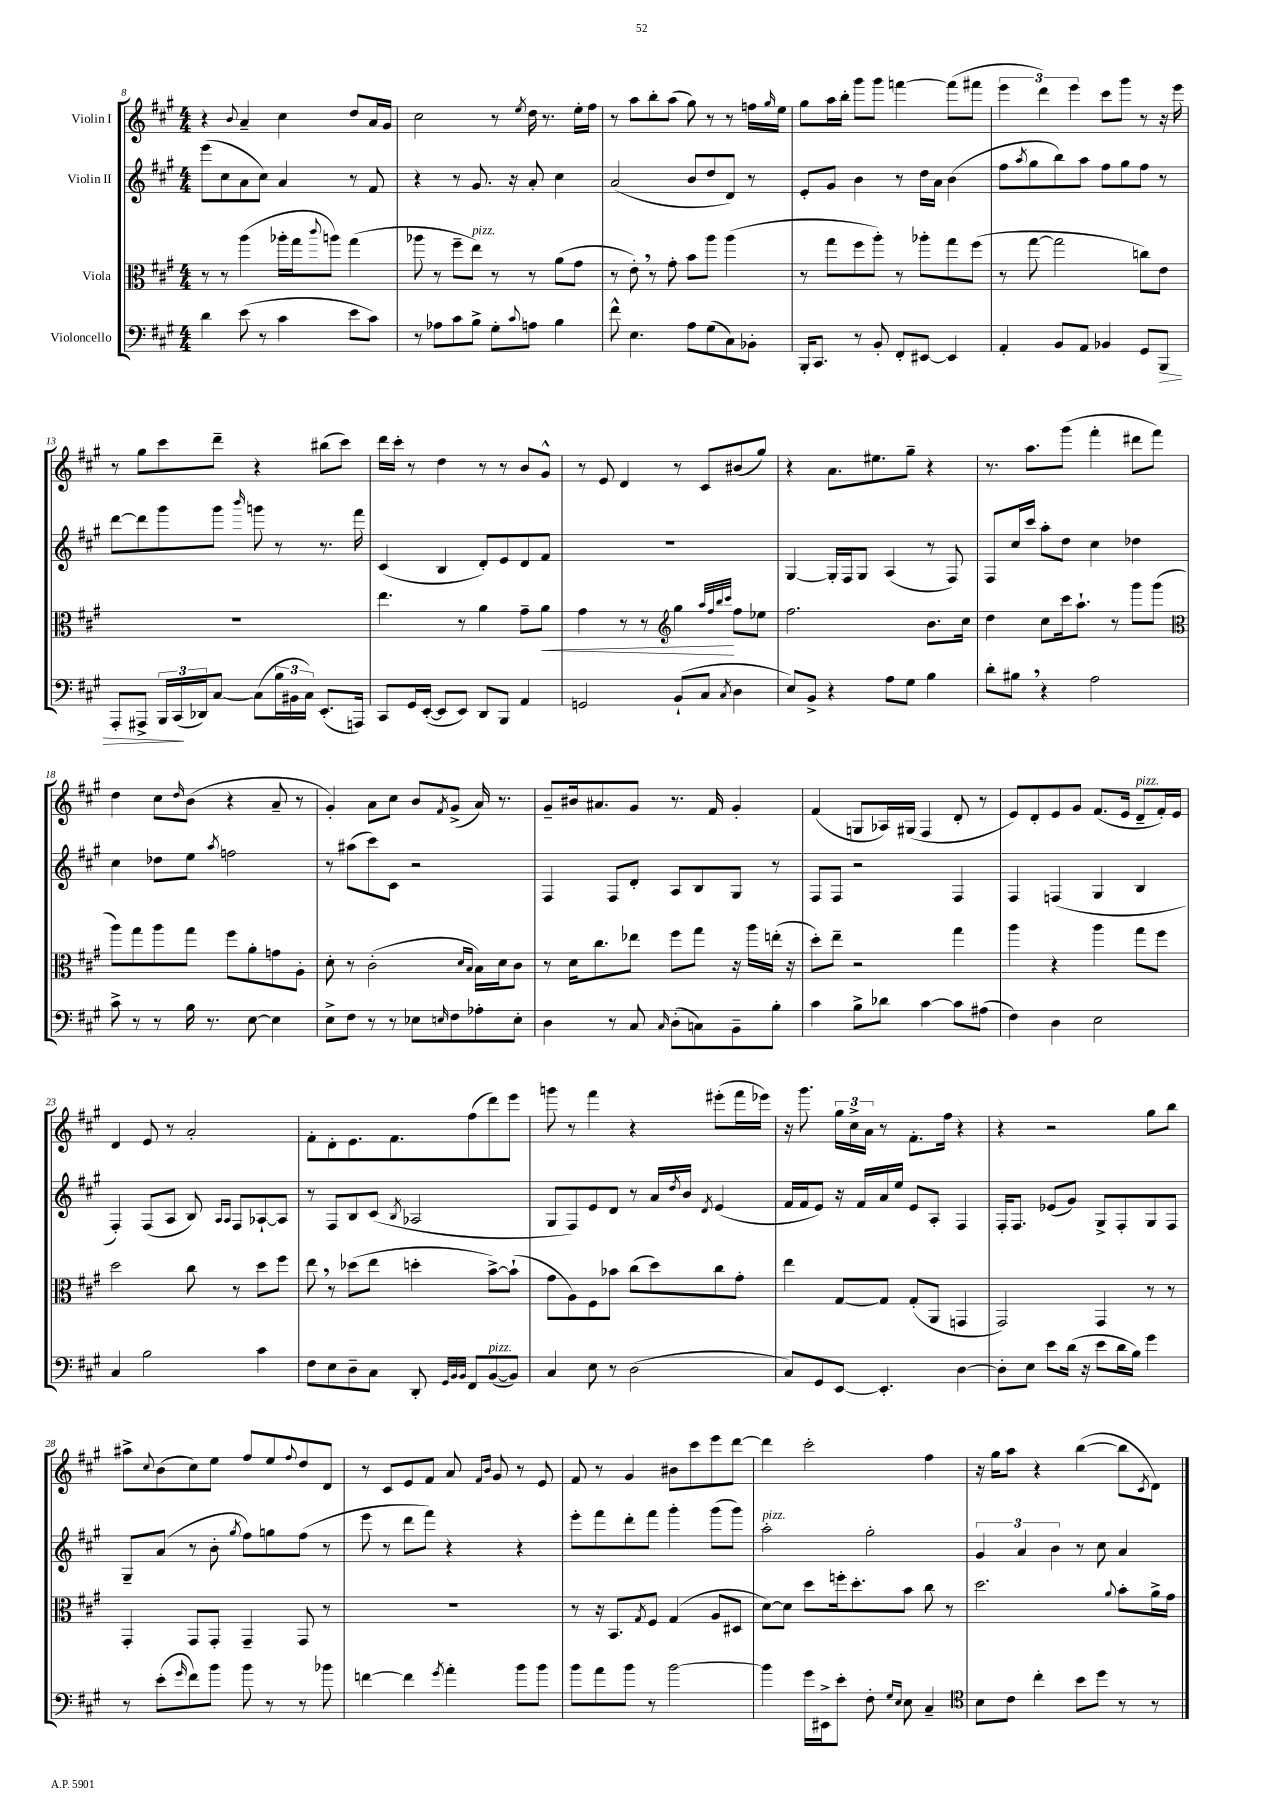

**kern	**kern	**kern	**kern
*staff4	*staff3	*staff2	*staff1
*clefF4	*clefC3	*clefG2	*clefG2
*k[f#c#g#]	*k[f#c#g#]	*k[f#c#g#]	*k[f#c#g#]
*M4/4	*M4/4	*M4/4	*M4/4
4d\	8r	(8eee\L	4r
.	8r	8cc#\	.
.	.	.	8qqb/
(8e\	(4aa\	8a\	4a~/
8r	.	8cc#\J)	.
4c#\	16aa-'\LL	4a/	4cc#\
.	16gg#\J	.	.
.	8qqccc#/	.	.
.	8aa\J)	.	.
8e\L	(4gg#\	8r	8dd/L
8c#\J)	.	8f#/	16a/L
.	.	.	16g#/JJ
=	=	=	=
8r	8aa-\	4r	2cc#\
8A-\L	8r	.	.
8c#\	8ff#~\L	8r	.
8B^\J	8ee\J)	8.g#/	.
8G#'\L	8r	.	8r
.	.	16r	.
8qqc#/	.	.	8qee/
8A\J	8r	8a'/	16dd\
.	.	.	8.r
4B\	(8a\L	4cc#\	.
.	8g#\J	.	16ee'\LL
.	.	.	16ff#\JJ
=	=	=	=
8f#^^\	8r	(2a/	8r
4.E\	8e'\)	.	8aa\L
.	8r	.	8bb'\
.	8g#'\	.	(8aa\J
8A\L	8b\L	8b/L	8gg#\)
(8G#\	8aa\J	8dd/	8r
8C#\)	(4aa\	8d/J)	8r
8BB-'\J	.	8r	16ff\LL
.	.	.	16qqgg#/
.	.	.	16ee\JJ
=	=	=	=
16BBB'/LK	8r	8e'/L	8gg#\L
8.CC#/J	.	.	.
.	8gg#\L	8g#/J	16aa\L
.	.	.	16bb'\JJ
8r	8ff#\	4b\	8ggg#\L
8BB'/	8aa'\J)	.	8ggg#\J
8FF#'/L	8r	8r	[4fff\
[8EE#/J	8aa-'\L	16dd\LL	.
.	.	16a\JJ	.
4EE#/]	8gg#\	(4b\	(8fff\]L
.	(8ff#\J	.	8fff#\J
=	=	=	=
4AA'/	8r	8ff#\L	6eee\
.	.	8qaa/	.
.	[8gg#\	8gg#\	.
.	.	.	6ddd\)
8BB/L	2gg#\]	8bb\)	.
.	.	.	6eee\
8AA/J	.	8aa\J	.
4BB-/	.	8ff#\L	8ccc#\L
.	.	8gg#\	8ggg#\J
8GG#/L	8cc\L)	8ff#\J	8r
8BBB/J	8e\J	8r	16r
.	.	.	16eee\
=	=	=	=
8AAA'/L	1r	[8ddd\L	8r
8AAA#^/J	.	8ddd\]	8gg#\L
24BBB/LL	.	8ggg#\	8ccc#\
(24CC#/	.	.	.
24DD-/J)	.	.	.
[8C#/J	.	8ggg#\J	8ddd~\J
.	.	16qqbbb/	.
(8C#\]L	.	8ggg\	4r
24B\L	.	8r	.
24BB#\	.	.	.
24C#\JJ)	.	.	.
(8.EE'/L	.	8.r	(8bb#\L
.	.	.	8ccc#\J)
16AAA/Jk)	.	16fff#\	.
=	=	=	=
8CC#/L	4.ee\	(4c#/	16ddd\LL
.	.	.	16ccc#'\JJ
16GG#/L	.	.	8r
([16EE'/JJ	.	.	.
8EE/]L	.	4B/	4dd\
8EE/J)	8r	.	.
8DD/L	4a\	8d'/L)	8r
8BBB/J	.	8e/	8r
4AA/	8g#~\L	8d/	8b/L
.	8a\J	8f#/J	8g#^^/J
=	=	=	=
2GG/	4g#\	1r	8r
.	.	.	8e/
.	8r	.	4d/
.	8r	.	.
*	*clefG2	*	*
(8BB`/L	4gg#\	.	8r
8C#/J	.	.	8c#/L
.	32qqaa/LLL	.	.
.	32qqff#/	.	.
.	32qqbb/	.	.
8qC#/	32qqccc#/JJJ	.	.
4D\	8ff#\L	.	(8b#/
.	8ee-\J	.	8gg#/J)
=	=	=	=
8E/L)	2.ff#\	[4G#/	4r
8BB^/J	.	.	.
4r	.	16G#'/]LL	8.a\L
.	.	16F#/J	.
.	.	8G#/J	.
.	.	.	8.ee#\
8A\L	.	(4A/	.
8G#\J	.	.	8gg#~\J
4B\	8.b\L	8r	4r
.	.	8F#/)	.
.	16cc#\Jk	.	.
=	=	=	=
8d'\L	4dd\	8F#/L	8.r
8B#\J	.	16cc#/L	.
.	.	16ccc#/JJ	8.aa\L
4r	8cc#\L	8aa'\L	.
.	16ccc#\k	8dd\J	(8ggg#\J
.	8.aa`\J	.	.
2A\	.	4cc#\	4fff#'\
.	8r	.	.
.	8ggg#\L	4dd-\	8ddd#\L
.	(8ggg#\J	.	8fff#\J)
=	=	=	=
*	*clefC3	*	*
8c#^\	8aa\L)	4cc#\	4dd\
8r	8gg#\	.	.
8r	8aa\	8dd-\L	8cc#\L
.	.	.	16qqdd/
16B\	8gg#\J	8ee\J	(8b\J
8.r	.	.	.
.	.	8qaa/	.
.	8ff#\L	2ff\	4r
[8E\	8a'\	.	.
4E\]	8g\	.	8a~/
.	8A'\J	.	8r
=	=	=	=
8E^\L	8d'\	8r	4g#'/)
8F#\J	8r	(8aa#\L	.
8r	(2c#'\	8ccc#\)	8a\L
8r	.	8c#\J	8cc#\J
8E-\L	.	2r	8b/L
16qqE/	.	.	8qf#/
8F#\	.	.	(8g#^/J
.	16qqd/LL	.	.
.	16qqB/JJ	.	.
8A-'\	16B\LL)	.	16a/)
.	16d\J	.	8.r
8E'\J	8c#\J	.	.
=	=	=	=
4D\	8r	4F#/	8g#~/L
.	16d\LK	.	16b#/k
.	8.cc#\	.	8.a#/
8r	.	8F#/L	.
8C#/	8ee-\J	8d'/J	8g#/J
16qqC#/	.	.	.
(8D'\L	8ff#\L	8A/L	8.r
8C\)	8gg#\J	8B/	.
.	.	.	16f#/
8BB~\	16r	8G#/J	4g#'/
.	16aa\LL	.	.
8B'\J	(16ee'\JJ	8r	.
.	16r	.	.
=	=	=	=
4c#\	8dd'\L)	8F#/L	(4f#/
.	8ee~\J	8F#/J	.
8B^\L	2r	2r	8G/L
8d-\J	.	.	16A-/L)
.	.	.	(16G#/JJ
[4c#\	.	.	4F#/
8c#\]L	4gg#\	4F#/	8d'/
(8A#\J	.	.	8r
=	=	=	=
4F#\)	4aa\	4F#/	8e/L)
.	.	.	8d'/
4D\	4r	(4F/	8e/
.	.	.	8g#/J
2E\	4aa\	4G#/	(8.f#/L
.	.	.	16e/Jk
.	8gg#\L	4B/	8d~/L
.	8ff#\J	.	16f#'/L)
.	.	.	16e/JJ
=	=	=	=
4C#/	2dd\	4F#'/)	4d/
2B\	.	(8F#/L	8e/
.	.	8A/J	8r
.	8cc#\	8B/)	2a'/
.	.	16qqA/LL	.
.	.	16qqA/JJ	.
.	8r	8F#/L	.
4c#\	8dd\L	[8A-`/	.
.	8ff#\J	8A-/]J	.
=	=	=	=
8F#\L	8ee\	8r	8f#'\L
8E\	8r	8F#/L	8d'\
8D~\	(8dd-\L	8B/	8.e\
8C#\J	8ee\J	(8c#/J	.
.	.	.	8.f#\
.	.	8qB/	.
8DD'/	4dd'\	2A-/	.
32qqGG#/LLL	.	.	.
32qqBB/	.	.	.
32qqBB/JJJ	.	.	.
8FF#/L	.	.	(8ff#\
([8BB/	[8b^\L)	.	8ddd\)
8BB/]J)	(8b`\]J	.	8eee\J
=	=	=	=
4C#/	8g#\L	8G#/L	8ggg\
.	8A\)	8F#/)	8r
8E\	8F#\	8e/	4fff#\
8r	8b-\J	8d/J	.
(2D\	(8cc#\L	8r	4r
.	8dd\)	16a/LL	.
.	.	8qdd/	.
.	.	16b/JJ	.
.	.	8qd/	.
.	8cc#\	(4e/	(8eee#'\L
.	8g#'\J	.	16fff#\L
.	.	.	16eee-\JJ)
=	=	=	=
8C#/L)	4ee\	16f#/LL	16r
.	.	16f#/J	8.ggg#\
8GG#/	.	8e/J)	.
[8EE/J	[8G#/L	16r	24gg#\LL
.	.	.	24cc#^\
.	.	16f#/LL	.
.	.	.	24a\JJ
4.EE'/]	8G#/]J	16a/	8r
.	.	16ee/JJ	.
.	(8G#'/L	8e/L	8.f#'\L
.	8AA/J	8A'/J	.
.	.	.	16ff#\Jk
[4D\	4GG/	4F#/	4r
=	=	=	=
8D'\]L	2GG#/)	16F#'/LK	4r
.	.	8.F#/J	.
8E\J	.	.	.
8e\L	.	(8e-/L	2r
(16d\Jk	.	8g#/J)	.
16r	.	.	.
8e\L	4GG#/	8G#^/L	.
16d\L	.	8F#'/	.
16B\JJ)	.	.	.
4g#\	8r	8G#/	8gg#\L
.	8r	8F#/J	8bb\J
=	=	=	=
8r	4GG#'/	8G#~/L	8aa#^\L
.	.	.	8qqcc#/
(8e'\L	.	(8a/J	(8b\
16qqg#/	.	.	.
8f#\)	8GG#/L	8r	8cc#\)
8b\J	8GG#'/J	8b'\	8ee\J
.	.	8qgg#/	.
8b\	4GG#~/	8ff#\L)	8ff#/L
8r	.	8gg\	8ee/
.	.	.	8qqff#/
8r	8GG#/	(8ff#\J	8dd/
8b-\	8r	8r	8d/J
=	=	=	=
[4f\	1r	8eee\	8r
.	.	8r	8c#/L
4f\]	.	8ddd\L	8e/
.	.	8fff#\J)	8f#/J
8qg#/	.	.	.
4a'\	.	4r	8a/
.	.	.	16qqf#/LL
.	.	.	16qqb/JJ
.	.	.	8g#/
8b\L	.	4r	8r
8b\J	.	.	8e/
=	=	=	=
8b\L	8r	8eee'\L	8f#/
8a\	16r	8fff#\	8r
.	8.BB/L	.	.
8b\J	.	8ddd'\	4g#/
.	8qG#/	.	.
8r	8F#/J	8fff#\J	.
[2b\	(4G#/	4ggg#'\	8b#\L
.	.	.	8ccc#\
.	8A/L	(8ggg#\L	8eee\
.	8D#/J	8ggg#\J)	[8ddd\J
=	=	=	=
4b\]	[8d\L)	2aa'\	4ddd\]
.	8d\]J	.	.
16g#\LL	8dd\L	.	2ccc#'\
16EE#^\J	.	.	.
8e'\J	16ff'\k	.	.
.	8.dd'\	.	.
8F#'\	.	2gg#'\	.
16qqG#/LL	.	.	.
16qqE/JJ	.	.	.
8E\	8b\J	.	.
4C#~/	8cc#\	.	4ff#\
.	8r	.	.
=	=	=	=
*clefC4	*	*	*
8B\L	2.dd\	6g#/	16r
.	.	.	16gg#\LK
8c#\J	.	.	8aa\J
.	.	6a/	.
4cc#'\	.	.	4r
.	.	6b\	.
8b\L	.	8r	([4bb\
8dd\J	.	8cc#\	.
.	8qqa/	.	.
8r	8b'\L	4a/	8bb\]L
.	.	.	8qc#/
8r	16a^\L	.	8d\J)
.	16g#\JJ	.	.
==	==	==	==
*-	*-	*-	*-
